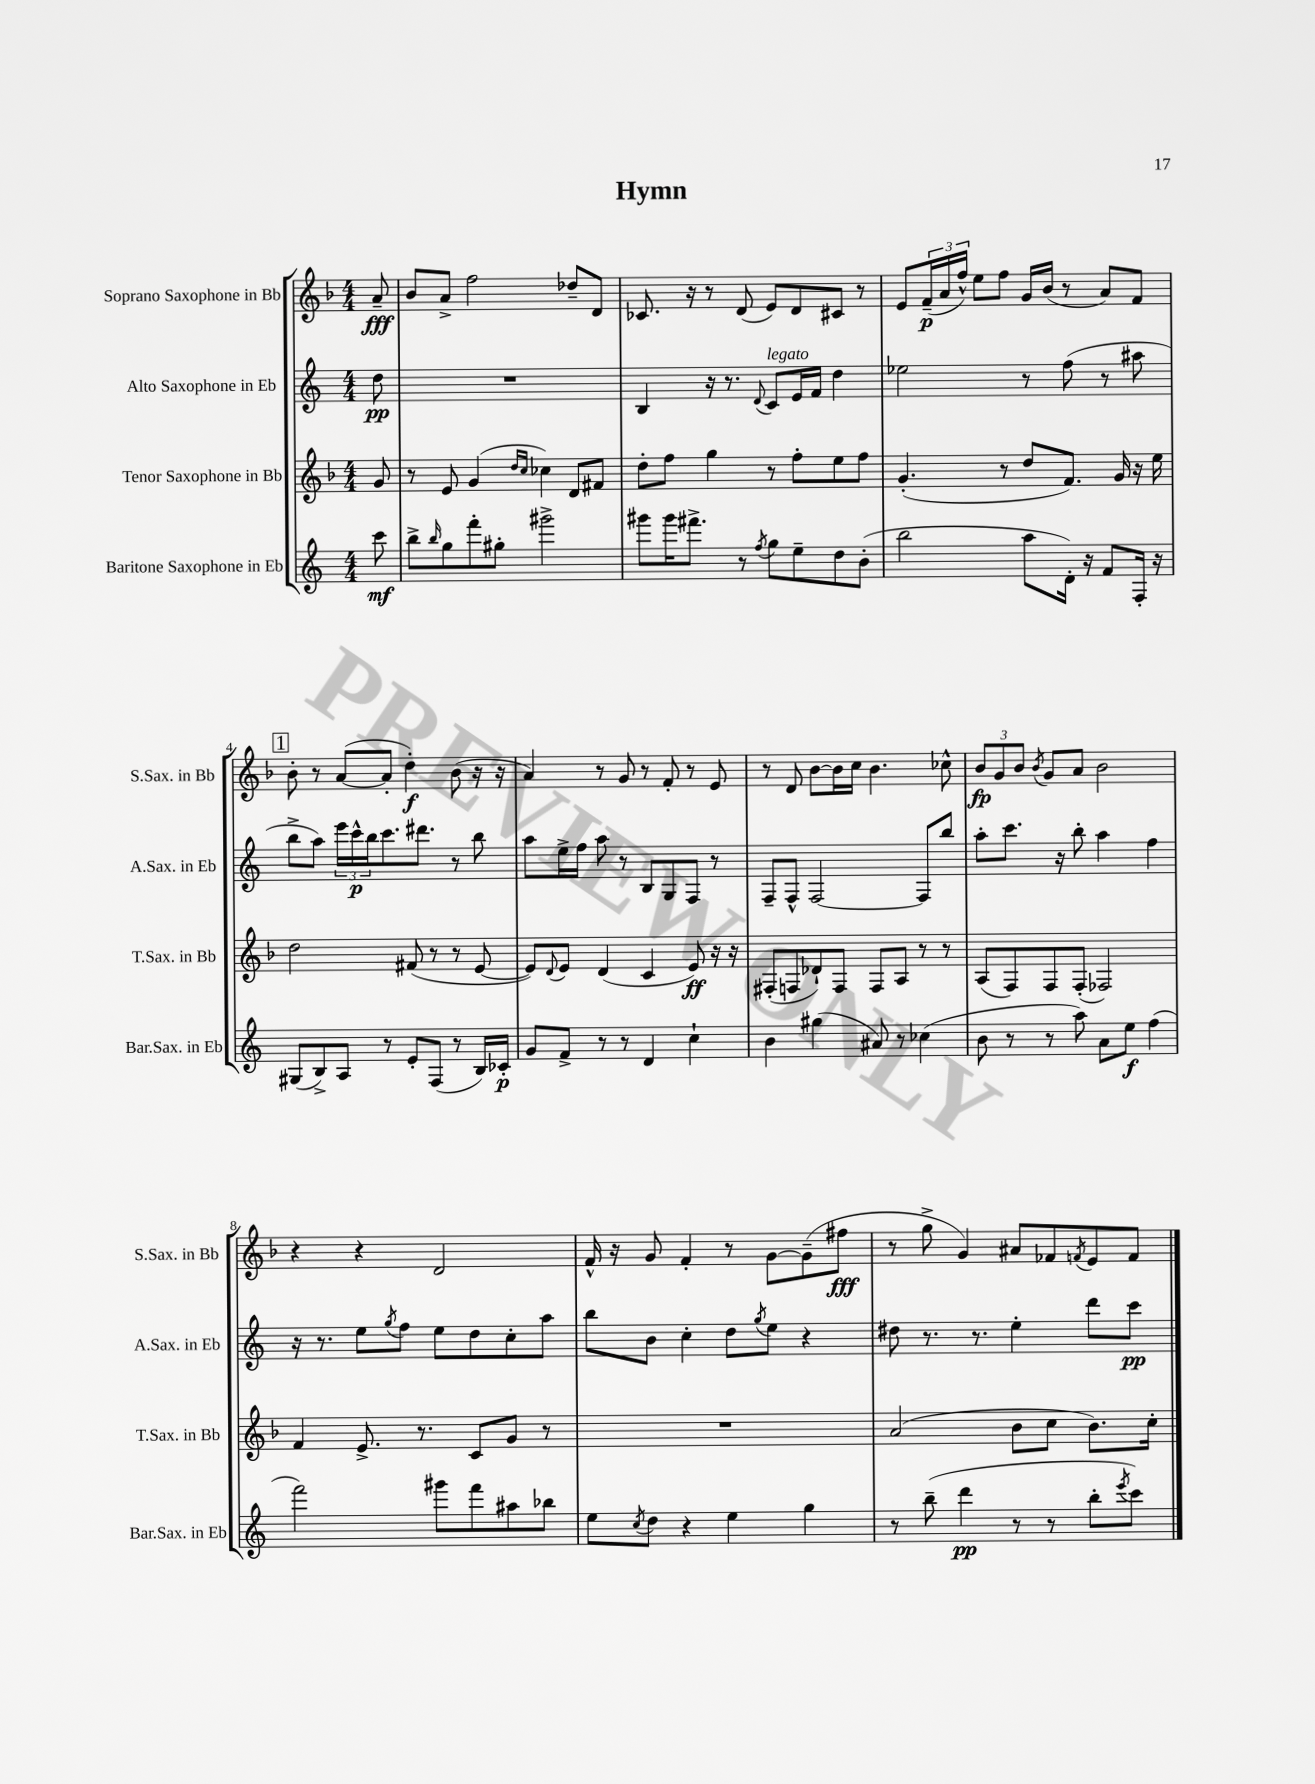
\header { title = "Hymn" }
<<
\new StaffGroup <<
\new Staff = "s0" \with { instrumentName = "Soprano Saxophone in Bb" shortInstrumentName = "S.Sax. in Bb" } {
    \clef treble \key f \major \numericTimeSignature \time 4/4 \partial 8
    a'8--\fff |
    bes'8 a'8-> f''2 des''8-- d'8 |
    ces'8. r16 r8 d'8( e'8) d'8 cis'8 r8 |
    e'8 \tuplet 3/2 { f'16--\p( a'16 f''16-^) } e''8 f''8 g'16 bes'16( r8 a'8) f'8 |
    \mark \markup { \box "1" } bes'8-. r8 a'8~( a'8-. d''4-.\f) bes'8( r16 r16 |
    a'4) r8 g'8 r8 f'8-. r8 e'8 |
    r8 d'8 bes'8~ bes'16 c''16 bes'4. ces''8-^ |
    \tuplet 3/2 { bes'8\fp g'8 bes'8 } \acciaccatura { bes'8 } g'8 a'8 bes'2 |
    r4 r4 d'2 |
    f'16-^ r16 g'8 f'4-. r8 g'8~ g'8--( fis''8\fff |
    r8 g''8-> g'4) ais'8 fes'8 \acciaccatura { f'8 } e'8 f'8 \bar "|." |
}
\new Staff = "s1" \with { instrumentName = "Alto Saxophone in Eb" shortInstrumentName = "A.Sax. in Eb" } {
    \clef treble \key c \major \numericTimeSignature \time 4/4 \partial 8
    d''8\pp |
    R1 |
    b4 r16 r8. \appoggiatura { d'8 } c'8^\markup { \italic "legato" } e'16 f'16 d''4 |
    ees''2 r8 f''8( r8 ais''8 |
    \mark \markup { \box "1" } b''8-> a''8) \tuplet 3/2 { e'''16 c'''16-^\p b''16 } c'''8. dis'''8. r8 b''8 |
    a''8 e''16-> f''16 a''8 r8 b8 g8 f8 r8 |
    f8-- f8-^ f2~ f8 b''8 |
    a''8-. c'''8. r16 b''8-. a''4 f''4 |
    r16 r8. e''8 \acciaccatura { g''8 } f''8 e''8 d''8 c''8-. a''8 |
    b''8 b'8 c''4-. d''8 \acciaccatura { g''8 } e''8 r4 |
    dis''8 r8. r8. e''4-. d'''8 c'''8\pp \bar "|." |
}
\new Staff = "s2" \with { instrumentName = "Tenor Saxophone in Bb" shortInstrumentName = "T.Sax. in Bb" } {
    \clef treble \key f \major \numericTimeSignature \time 4/4 \partial 8
    g'8 |
    r8 e'8 g'4( \grace { d''16 c''16 } ces''4) d'8 fis'8 |
    d''8-. f''8 g''4 r8 f''8-. e''8 f''8 |
    g'4.-.( r8 d''8 f'8.) g'16 r16 e''16 |
    \mark \markup { \box "1" } d''2 fis'8( r8 r8 e'8~ |
    e'8) \appoggiatura { d'8 } e'8 d'4( c'4 e'8\ff) r16 r16 |
    fis8-.( f8 des'8-!) f8 f8 a8 r8 r8 |
    a8( f8) f8 f8-.( fes2) |
    f'4 e'8.-> r8. c'8 g'8 r8 |
    R1 |
    a'2( bes'8 c''8 bes'8.) c''16-. \bar "|." |
}
\new Staff = "s3" \with { instrumentName = "Baritone Saxophone in Eb" shortInstrumentName = "Bar.Sax. in Eb" } {
    \clef treble \key c \major \numericTimeSignature \time 4/4 \partial 8
    c'''8\mf |
    b''8-> \grace { b''16 } g''8 f'''8-. gis''8-. gis'''2-> |
    gis'''8 gis'''16 fis'''8.-> r8 \acciaccatura { f''8 } g''8 e''8-- d''8 b'8-.( |
    b''2 a''8 d'16-.) r16 f'8 f16-. r16 |
    \mark \markup { \box "1" } gis8( b8->) a8 r8 e'8-. f8( r8 b16) ces'16-.\p |
    g'8 f'8-> r8 r8 d'4 c''4-! |
    b'4 gis''4( ais'8) r8 ces''4( |
    b'8 r8 r8 a''8) a'8 e''8\f f''4( |
    f'''2) gis'''8 f'''8 ais''8 bes''8 |
    e''8 \acciaccatura { c''8 } d''8 r4 e''4 g''4 |
    r8 b''8--( d'''4\pp r8 r8 b''8-. \acciaccatura { e'''8 } c'''8) \bar "|." |
}
>>
>>
